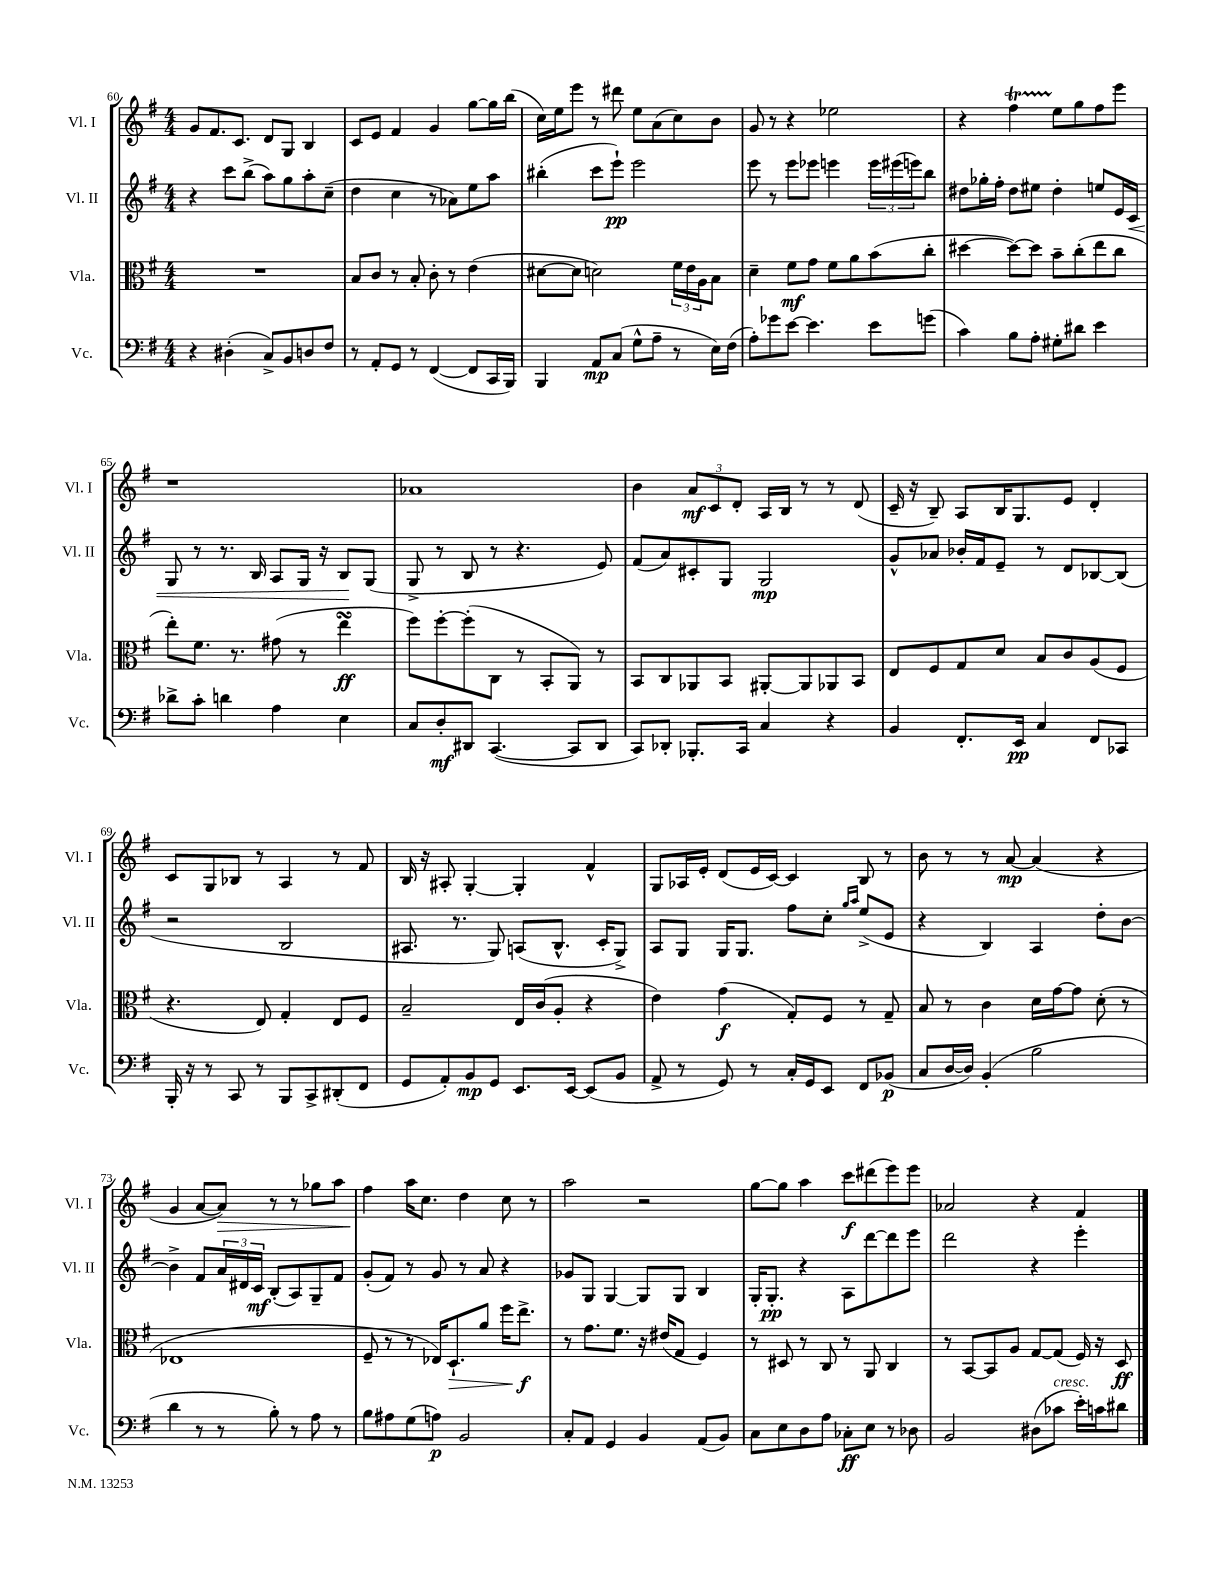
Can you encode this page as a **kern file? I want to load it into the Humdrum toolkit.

**kern	**kern	**kern	**kern
*staff4	*staff3	*staff2	*staff1
*clefF4	*clefC3	*clefG2	*clefG2
*k[f#]	*k[f#]	*k[f#]	*k[f#]
*M4/4	*M4/4	*M4/4	*M4/4
4r	1r	4r	8g
.	.	.	8.f#
(4D#'	.	8ccc	.
.	.	.	8.c
.	.	(8bb^	.
8C^)	.	8aa)	8d
8BB	.	8gg	8G
8D	.	8aa'	4B
8F#	.	(8cc~	.
=	=	=	=
8r	8B	4dd	8c
8AA'	8c	.	8e
8GG	8r	4cc	4f#
8r	8B'	.	.
([4FF#	8c'	8r	4g
.	8r	8a-)	.
8FF#]	(4e	8ee	[8gg
16CC	.	8aa	16gg]
16BBB)	.	.	(16bb
=	=	=	=
4BBB	[8d#	(4bb#'	16cc)
.	.	.	16ee
.	8d#]	.	8eee
8AA	2d)	8ccc	8r
(8C	.	8eee`)	8ddd#
8G^^	.	2eee	8ee
8A~	.	.	(8a
8r	24f#	.	8cc)
.	24e	.	.
.	24A	.	.
16E)	8B	.	8b
(16F#	.	.	.
=	=	=	=
8A')	4d~	8eee	8g
8g-	.	8r	8r
[8e	8f#	8eee	4r
4.e]	8g	8eee-	.
.	8f#	4eee	2ee-
.	8a	.	.
8e	(8b	24eee	.
.	.	(24eee#	.
.	.	24eee)	.
(8g	8cc'	8bb	.
=	=	=	=
4c)	[4dd#	8dd#	4r
.	.	16gg-'	.
.	.	16ff#'	.
8B	8dd#_)	8dd#	4ff#
8A'	8dd#]	8ee#	.
8G#'	8b~	4dd#'	8ee
8d#	(8cc'	.	8gg
4e	8ee	8ee	8ff#
.	8cc	16e	8eee
.	.	16c	.
=	=	=	=
8d-^	8ee')	8G	1r
8c'	8.f#	8r	.
4d	.	8.r	.
.	8.r	.	.
.	.	16B	.
4A	(8g#	8A	.
.	8r	16G	.
.	.	16r	.
4E	4ee	8B	.
.	.	(8G	.
=	=	=	=
8C	8ff#)	8G^	1a-
8D'	[8ff#'	8r	.
8DD#	(8ff#']	8B	.
([4.CC	8C	8r	.
.	8r	4.r	.
.	8BB'	.	.
8CC]	8AA)	.	.
8DD#	8r	8e)	.
=	=	=	=
8CC)	8BB	(8f#	4b
8DD-'	8C	8a)	.
8.BBB-'	8AA-	8c#'	12a
.	.	.	12c
.	8BB	8G	.
.	.	.	12d'
16CC	.	.	.
4C	[8AA#'	2G	16A
.	.	.	16B
.	8AA#]	.	8r
4r	8AA-	.	8r
.	8BB	.	(8d
=	=	=	=
4BB	8E	8g^^	16c~
.	.	.	16r
.	8F#	8a-	8B~)
8.FF#'	8G	16b-'	8A
.	.	16f#	.
.	8d	8e~	16B
16EE	.	.	8.G
4C	8B	8r	.
.	8c	8d	8e
8FF#	(8A	[8B-	4d'
8CC-	8F#	(8B-]	.
=	=	=	=
16BBB'	4.r	2r	8c
16r	.	.	.
8r	.	.	8G
8CC	.	.	8B-
8r	8E)	.	8r
8BBB	4G'	2B	4A
8CC^	.	.	.
(8DD#'	8E	.	8r
8FF#	8F#	.	8f#
=	=	=	=
8GG	2B~	8.A#	16B
.	.	.	16r
8AA')	.	.	8A#'
.	.	8.r	.
8BB	.	.	[4G'
8GG	.	8G)	.
8.EE	16E	(8A	4G']
.	(16c	.	.
.	8A'	8.B^^	.
[16EE	.	.	.
(8EE]	4r	.	4f#^^
.	.	16c'	.
8BB	.	8G^)	.
=	=	=	=
8AA^	4e)	8A	8G
8r	.	8G	16A-
.	.	.	16e'
8GG)	(4g	16G	(8d
.	.	8.G	.
8r	.	.	16e
.	.	.	[16c)
16C'	8G')	8ff#	4c]
16GG	.	.	.
8EE	8F#	8cc'	.
.	.	16qqgg	.
.	.	16qqaa	.
8FF#	8r	(8ee^	8B
(8BB-	8G~	8e	8r
=	=	=	=
8C	8B	4r	8b
[16D	8r	.	8r
16D])	.	.	.
(4BB'	4c	4B)	8r
.	.	.	[8a
2B	16d	4A	(4a]
.	[16g	.	.
.	8g]	.	.
.	(8d'	8dd'	4r
.	8r	[8b	.
=	=	=	=
4d	1E-	4b^]	4g
8r	.	8f#	[8a
8r	.	24a	8a])
.	.	24d#	.
.	.	24c	.
8B')	.	(8B'	8r
8r	.	8A)	8r
8A	.	8G~	8gg-
8r	.	8f#	8aa
=	=	=	=
8B	8F#~	(8g'	4ff#
8A#	8r	8f#)	.
(8G	8r	8r	16aa
.	.	.	8.cc
8A)	16E-)	8g	.
.	8.D`	.	.
2BB	.	8r	4dd
.	8a	8a	.
.	16ff#	4r	8cc
.	8.ee^	.	.
.	.	.	8r
=	=	=	=
8C'	8r	8g-	2aa
8AA	8.g	8G	.
4GG	.	[4G	.
.	8.f#	.	.
4BB	16r	8G]	2r
.	(16e#	.	.
.	8G	8G	.
(8AA	4F#)	4B	.
8BB)	.	.	.
=	=	=	=
8C	8r	16G'	[8gg
.	.	8.G'	.
8E	8D#	.	8gg]
8D	8r	4r	4aa
8A	8C	.	.
8C-'	8r	8A	8ccc
8E	8AA	[8ddd	(8ddd#
8r	4C	8ddd]	8eee)
8D-	.	8eee	8eee
=	=	=	=
2BB	8r	2ddd	2a-
.	[8BB	.	.
.	8BB]	.	.
.	8A	.	.
(8D#	[8G	4r	4r
8c-	(8G]	.	.
16e')	16F#)	4eee'	4f#
16c	16r	.	.
8d#	8D	.	.
==	==	==	==
*-	*-	*-	*-
